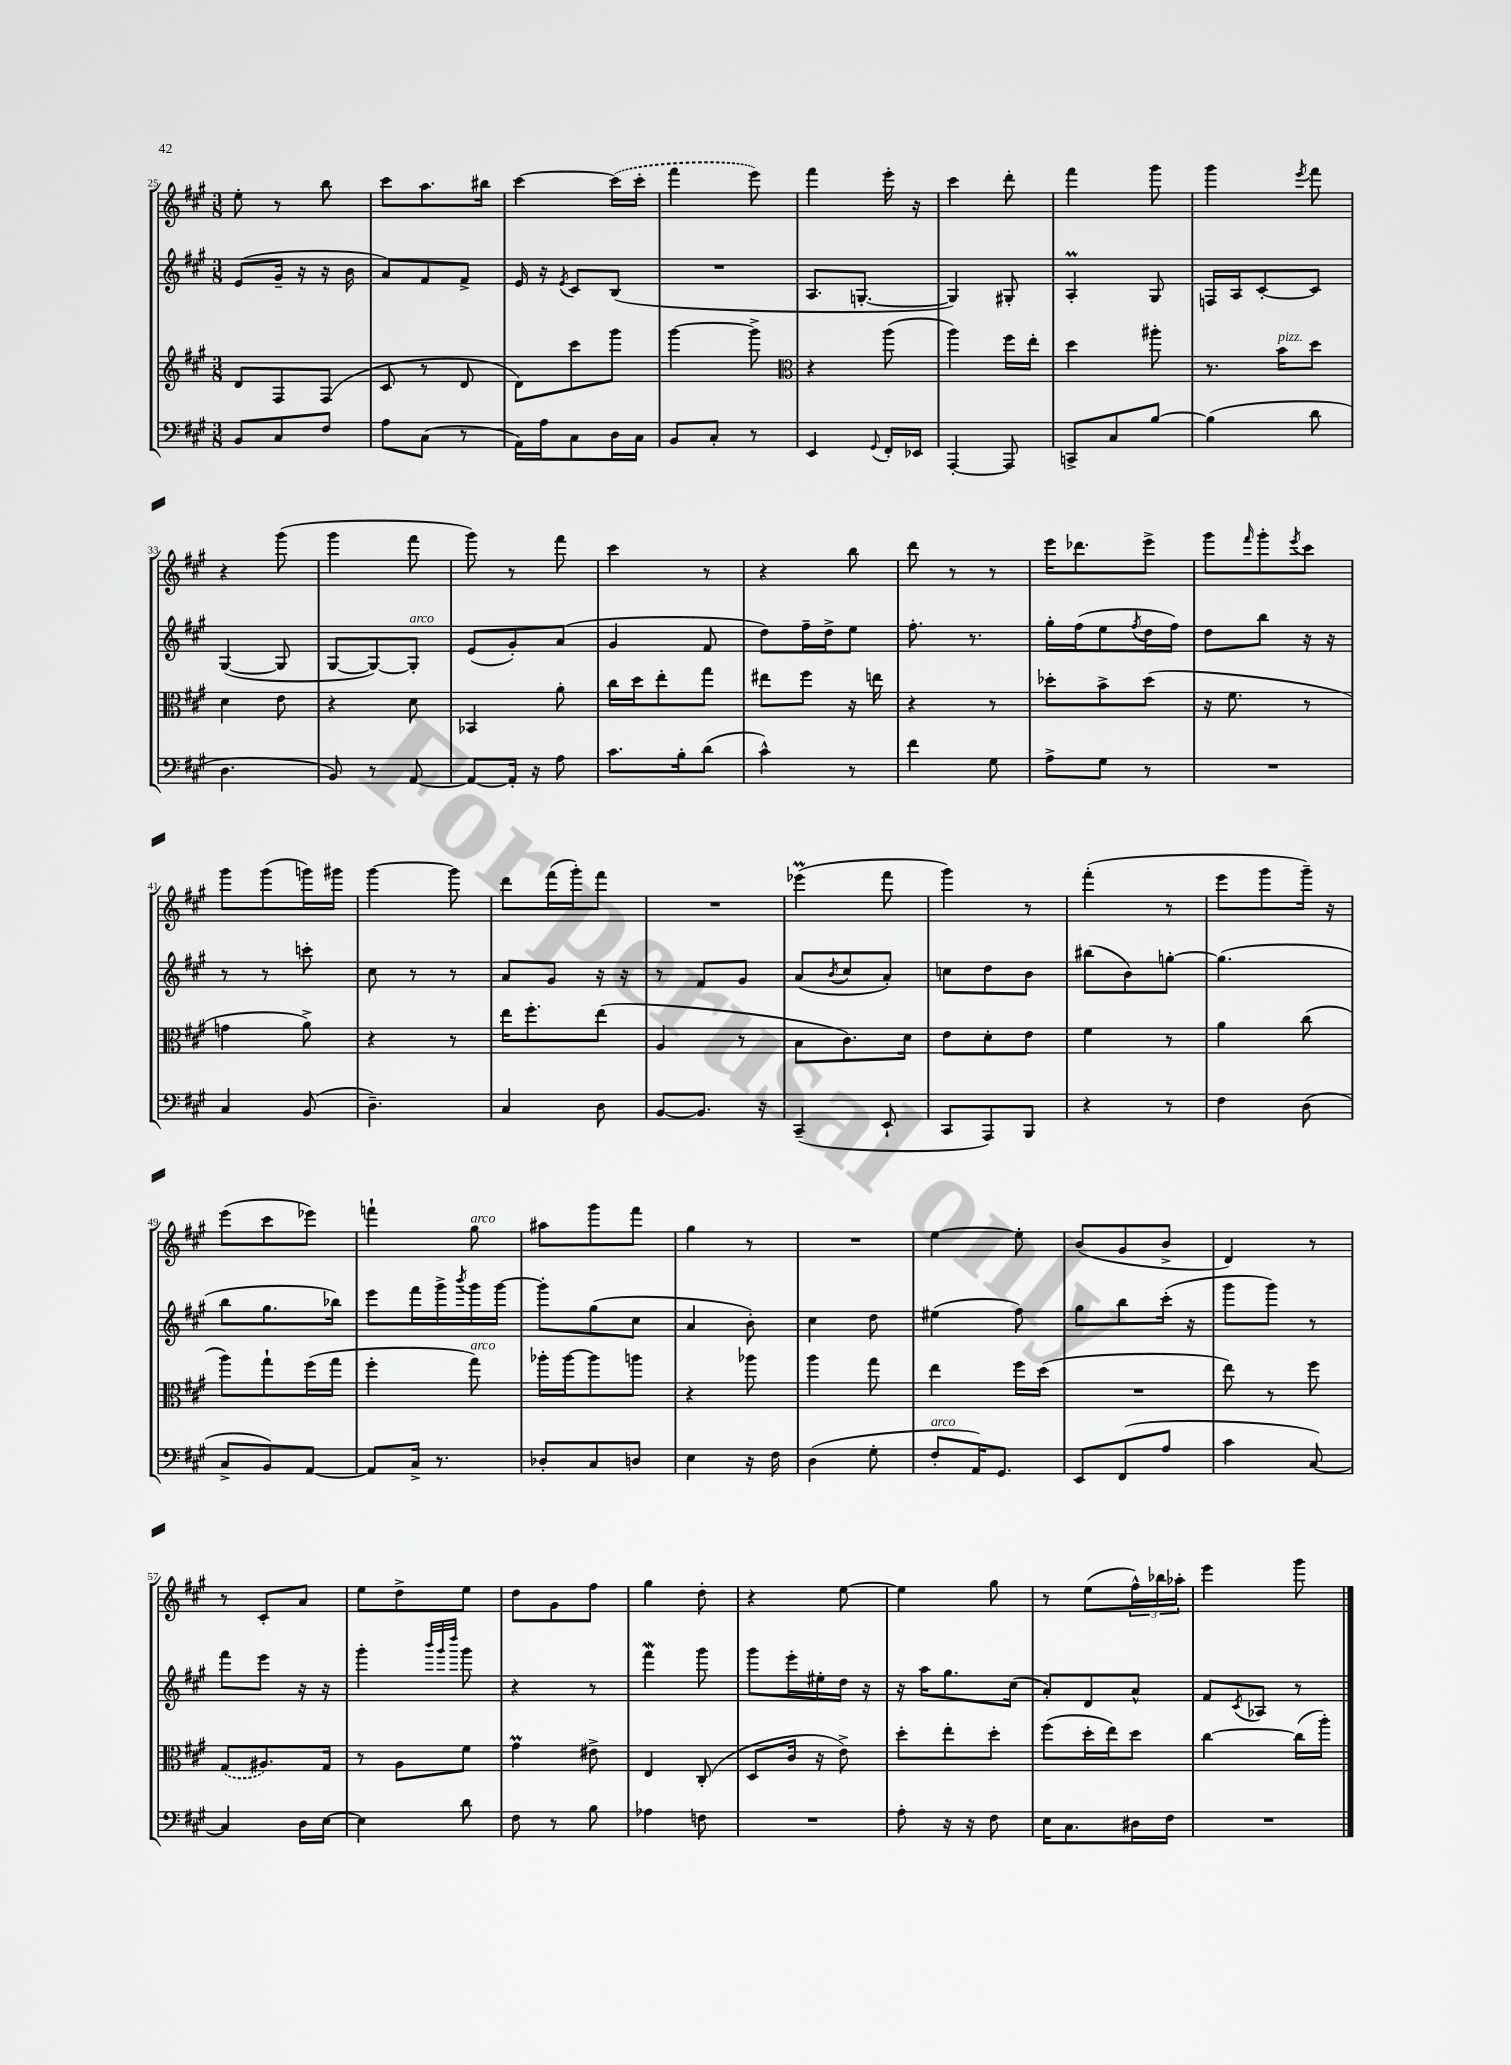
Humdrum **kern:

**kern	**kern	**kern	**kern
*staff4	*staff3	*staff2	*staff1
*clefF4	*clefG2	*clefG2	*clefG2
*k[f#c#g#]	*k[f#c#g#]	*k[f#c#g#]	*k[f#c#g#]
*M3/8	*M3/8	*M3/8	*M3/8
8BB	8d	(8e	8ee'
8C#	8F#	16g#~	8r
.	.	16r	.
8F#	(8F#	16r	8bb
.	.	16b	.
=	=	=	=
8A	8c#	8a)	8ccc#
(8C#	8r	8f#	8.aa
8r	8d	8f#^	.
.	.	.	16bb#
=	=	=	=
16AA)	8d)	16e	[4ccc#
16A	.	16r	.
.	.	8qe	.
8C#	8ccc#	8c#	.
16D	8ggg#	(8B	(16ccc#]
16C#	.	.	16ccc#'
=	=	=	=
8BB	[4ggg#	4.r	4fff#
8C#'	.	.	.
8r	8ggg#^]	.	8eee)
=	=	=	=
*	*clefC3	*	*
4EE	4r	8.A	4fff#
.	.	[8.G'	.
8qqGG#	.	.	.
16FF#'	(8aa	.	16eee'
16EE-	.	.	16r
=	=	=	=
[4AAA'	4aa)	4G])	4ccc#
8AAA]	16ff#	8G#'	8ddd'
.	16ee'	.	.
=	=	=	=
8CC^	4dd	4A'	4fff#
8C#	.	.	.
[8B	8aa#'	8G#	8ggg#
=	=	=	=
(4B]	8.r	16F	4ggg#
.	.	16A	.
.	.	[8c#'	.
.	16b	.	.
.	.	.	8qeee
8d	8dd	8c#]	8fff#
=	=	=	=
4.D	4d	([4G#	4r
.	8e	8G#]	(8ggg#
=	=	=	=
8BB)	4r	[8G#	4ggg#
8r	.	8G#_)	.
[8AA	8d	8G#']	8fff#
=	=	=	=
8AA_	4BB-	(8e	8ggg#)
16AA']	.	8g#')	8r
16r	.	.	.
8A	8a'	(8a	8fff#
=	=	=	=
8.c#	16cc#	4g#	4ccc#
.	16dd	.	.
.	8ee'	.	.
16B'	.	.	.
(8d	8gg#	8f#	8r
=	=	=	=
4c#^^)	8ee#	8dd)	4r
.	8ff#	16ff#~	.
.	.	16dd^	.
8r	16r	8ee	8bb
.	16ee	.	.
=	=	=	=
4f#	4r	8.ff#'	8ddd
.	.	.	8r
.	.	8.r	.
8G#	8r	.	8r
=	=	=	=
8A^	8dd-'	16gg#'	16eee
.	.	(16ff#	8.ddd-
8G#	8b^	8ee	.
.	.	8qff#	.
8r	(8dd-	16dd	8eee^
.	.	16ff#)	.
=	=	=	=
4.r	16r	8dd	8ggg#
.	8.f#	.	.
.	.	.	16qqfff#
.	.	8bb	8ggg#'
.	.	.	8qeee
.	8r	16r	8ccc#
.	.	16r	.
=	=	=	=
4C#	4g	8r	8ggg#
.	.	8r	(8ggg#
(8BB	8a^)	8ccc'	16ggg)
.	.	.	16ggg#
=	=	=	=
4.D~)	4r	8cc#	[4ggg#
.	.	8r	.
.	8r	8r	8ggg#]
=	=	=	=
4C#	16ee	8a	8ddd
.	8.ff#'	.	.
.	.	8g#	(16fff#
.	.	.	16ggg#')
8D	(8ee	16r	8fff#
.	.	16r	.
=	=	=	=
[8BB	4A	8r	4.r
8.BB]	.	8f#	.
.	8r	8g#	.
16r	.	.	.
=	=	=	=
(4CC#~	8B	(8a	(4eee-
.	.	8qb	.
.	8.c#)	8cc#	.
8EE`	.	8a')	8fff#
.	16d	.	.
=	=	=	=
8CC#	8e	8cc	4ggg#)
8AAA)	8d'	8dd	.
8BBB	8e	8b	8r
=	=	=	=
4r	4f#	(8bb#	(4fff#'
.	.	8b)	.
8r	8r	[8gg'	8r
=	=	=	=
4F#	4a	(4.gg]	8eee
.	.	.	8ggg#
(8D	(8cc#	.	16ggg#~)
.	.	.	16r
=	=	=	=
8C#^	8aa)	8bb	(8eee
8BB)	8gg#`	8.gg#	8ccc#
[8AA	(16ff#	.	8eee-)
.	16gg#	16bb-)	.
=	=	=	=
8AA]	4ff#'	8eee	4fff`
16C#^	.	16fff#	.
8.r	.	16ggg#^	.
.	.	8qbbb	.
.	8gg#)	16ggg#	8gg#
.	.	[16ggg#	.
=	=	=	=
8D-'	16aa-'	8ggg#']	8aa#
.	[16aa-	.	.
8C#	8aa-]	(8gg#	8ggg#
8D	8aa	8cc#	8fff#
=	=	=	=
4E	4r	4a	4gg#
16r	8aa-	8b')	8r
16F#	.	.	.
=	=	=	=
(4D	4aa	4cc#	4.r
8G#'	8gg#	8dd	.
=	=	=	=
8F#'	4ee	(4ee#	[4ee
16AA)	.	.	.
8.GG#	.	.	.
.	16ff#	8ff#)	8ee']
.	(16dd	.	.
=	=	=	=
8EE	4.r	8gg#	(8b
(8FF#	.	8bb	8g#
8A	.	(16ccc#'	8b^
.	.	16r	.
=	=	=	=
4c#	8ee)	8ggg#	4d)
.	8r	8ggg#)	.
[8C#)	8ff#	8r	8r
=	=	=	=
4C#]	(8G#	8fff#	8r
.	8.A#)	8eee	8c#'
16D	.	16r	8a
[16E	16G#	16r	.
=	=	=	=
4E]	8r	4ggg#'	8ee
.	8A	.	8dd^
.	.	32qqbbb	.
.	.	32qqggg#	.
.	.	32qqdddd	.
8d	8f#	8ggg#	8ee
=	=	=	=
8F#	4g#	4r	8dd
8r	.	.	8g#
8B	8e#^	8r	8ff#
=	=	=	=
4A-	4E	4fff#	4gg#
8F	(8C#'	8ggg#	8dd'
=	=	=	=
4.r	8D	8ggg#	4r
.	16c#	16eee'	.
.	16r	16ee#'	.
.	8e^)	16dd	[8ee
.	.	16r	.
=	=	=	=
8A'	8dd'	16r	4ee]
.	.	16aa	.
16r	8ee'	8.gg#	.
16r	.	.	.
8F#	8dd'	.	8gg#
.	.	(16cc#	.
=	=	=	=
16E	(8ff#	8a')	8r
8.C#	.	.	.
.	16dd'	8d	(8ee
.	16ee)	.	.
16D#	8dd	8a^^	24ff#^^)
.	.	.	24bb-
16F#	.	.	.
.	.	.	24aa-'
=	=	=	=
4.r	[4cc#	8f#	4eee
.	.	8qc#	.
.	.	8A-	.
.	(16cc#]	8r	8ggg#
.	16aa')	.	.
==	==	==	==
*-	*-	*-	*-
